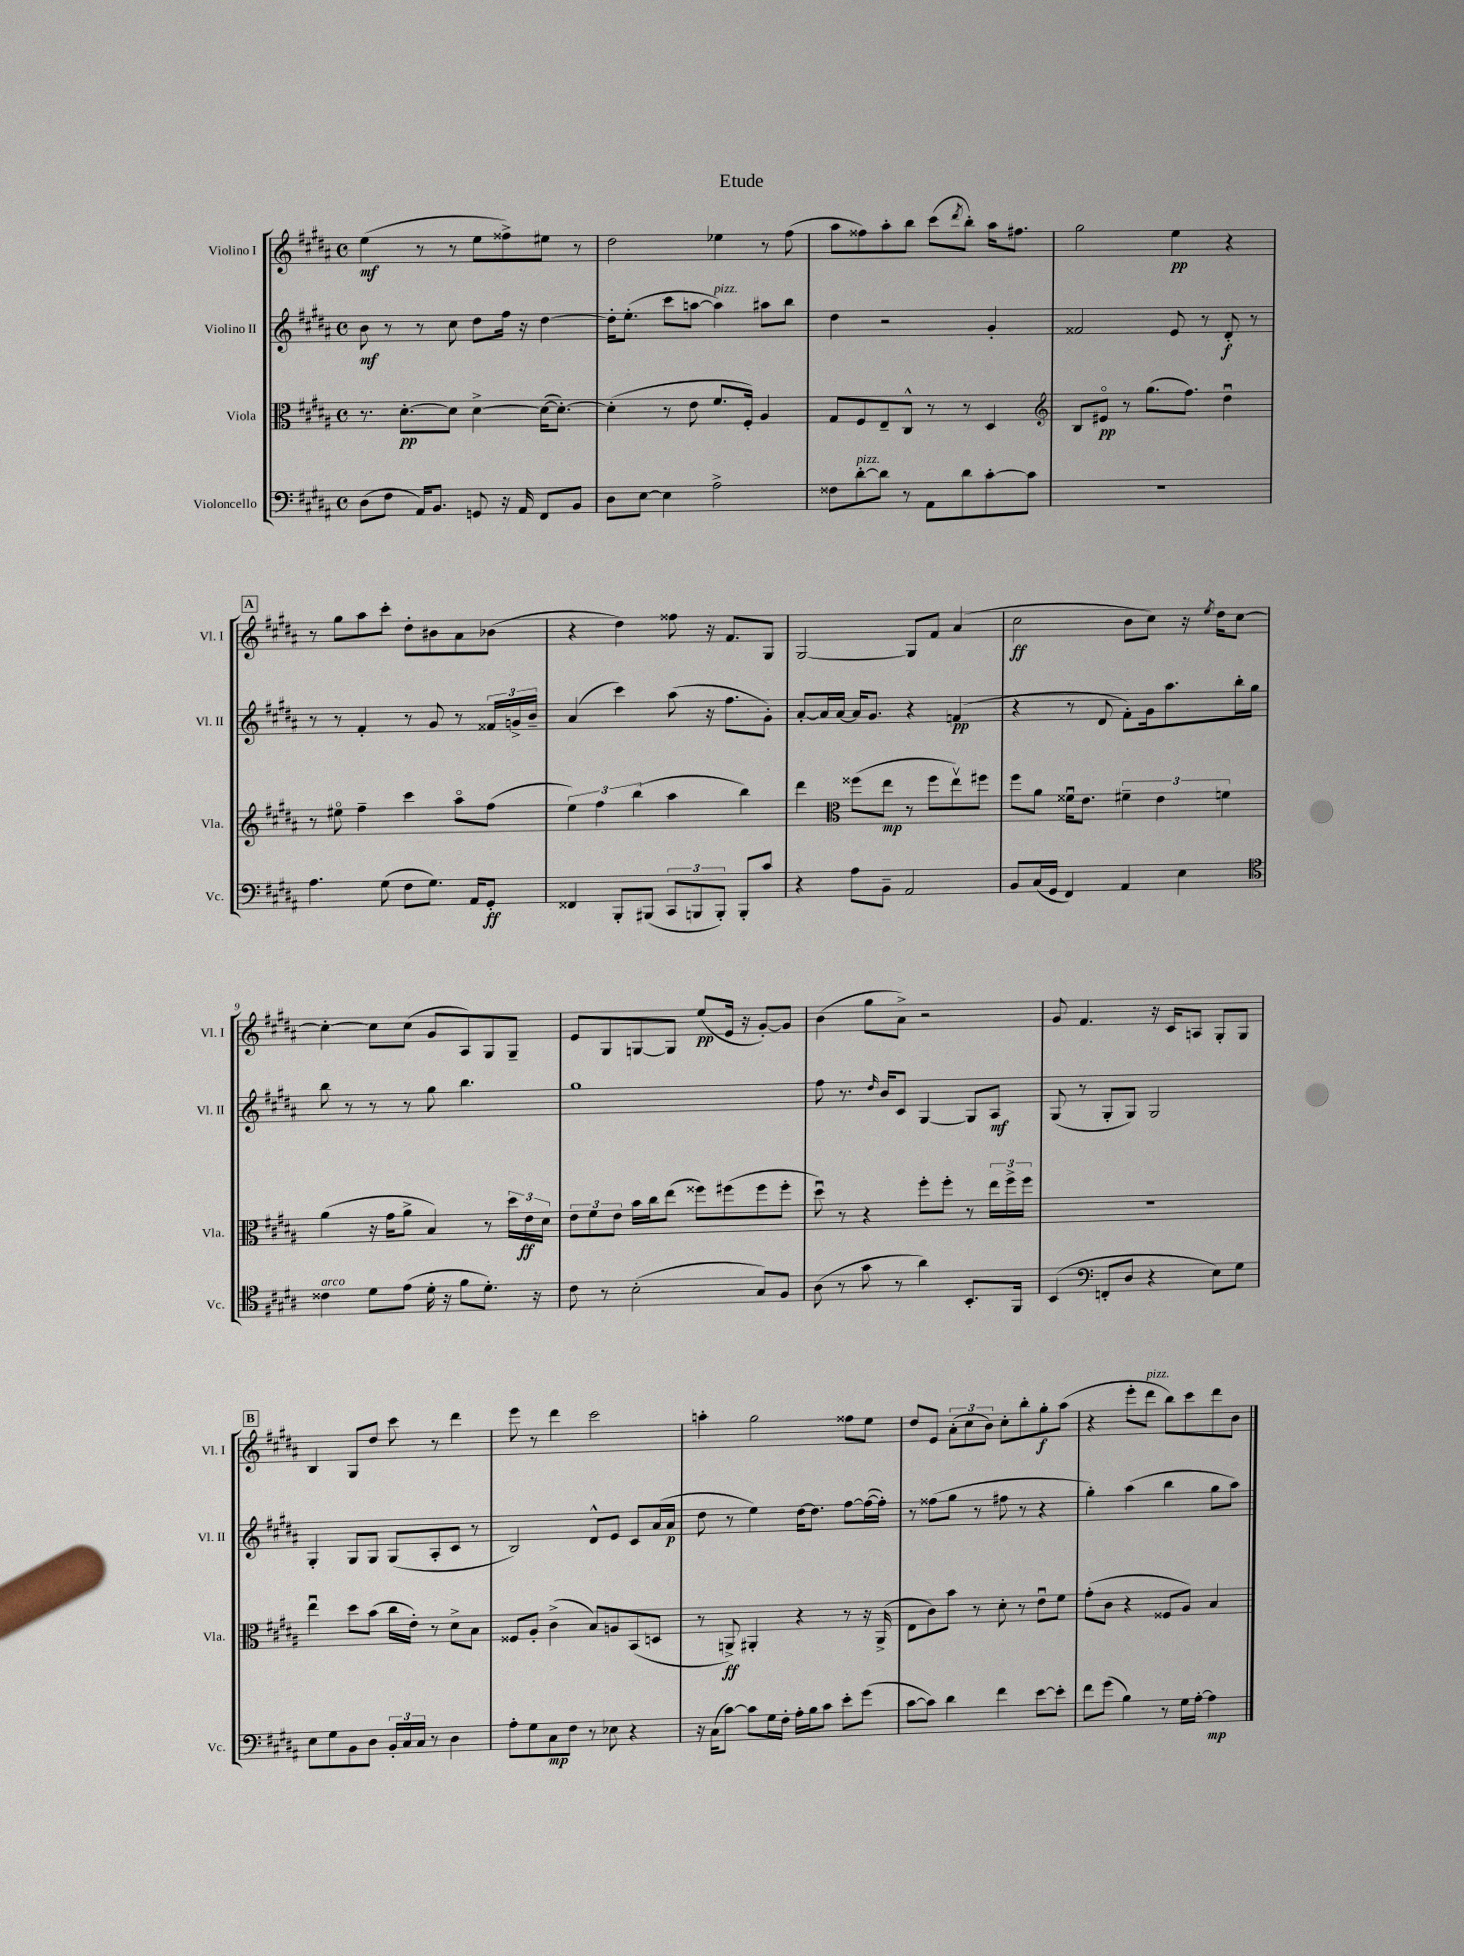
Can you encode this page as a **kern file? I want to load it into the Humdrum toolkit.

**kern	**dynam	**kern	**dynam	**kern	**dynam	**kern	**dynam
*part4	*part4	*part3	*part3	*part2	*part2	*part1	*part1
*staff4	*staff4	*staff3	*staff3	*staff2	*staff2	*staff1	*staff1
*I"Violoncello	*	*I"Viola	*	*I"Violino II	*	*I"Violino I	*
*I'Vc.	*	*I'Vla.	*	*I'Vl. II	*	*I'Vl. I	*
*clefF4	*	*clefC3	*	*clefG2	*	*clefG2	*
*k[f#c#g#d#a#]	*	*k[f#c#g#d#a#]	*	*k[f#c#g#d#a#]	*	*k[f#c#g#d#a#]	*
*M4/4	*	*M4/4	*	*M4/4	*	*M4/4	*
*met(c)	*	*met(c)	*	*met(c)	*	*met(c)	*
=1	=1	=1	=1	=1	=1	=1	=1
(8D#\L	.	8.r	.	8b\	mf	(4ee\	mf
8F#\J	.	.	.	8r	.	.	.
.	.	[8.d#'\L	pp	.	.	.	.
16AA#/KL)	.	.	.	8r	.	8r	.
8.BB/J	.	.	.	.	.	.	.
.	.	8d#\J]	.	8cc#\	.	8r	.
8GGn/	.	[4d#^\	.	8dd#\L	.	8ee\L	.
16r	.	.	.	16ff#\Jk	.	8ff##X^\)	.
16AA#/	.	.	.	16r	.	.	.
8FF#/L	.	(16d#\KL_	.	[4dd#\	.	8ee#X\J	.
.	.	8.d#'\J_)	.	.	.	.	.
8BB/J	.	.	.	.	.	8r	.
=2	=2	=2	=2	=2	=2	=2	=2
8D#\L	.	(4d#'\]	.	16dd#'\KL]	.	2dd#\	.
.	.	.	.	(8.ee'\J	.	.	.
[8E\J	.	.	.	.	.	.	.
4E\]	.	8r	.	8ccc#\L	.	.	.
.	.	8e\	.	[8aan\J	.	.	.
!	!	!	!	!LO:TX:a:i:t=pizz.	!	!	!
2A#^\	.	8.f#/L	.	4aa\])	.	4ee-X\	.
.	.	16F#'/Jk)	.	.	.	.	.
.	.	4A#/	.	8aa#X\L	.	8r	.
.	.	.	.	8bb\J	.	(8ff#\	.
=3	=3	=3	=3	=3	=3	=3	=3
8F##X\L	.	8G#/L	.	4dd#\	.	8aa#\L	.
!LO:TX:a:i:t=pizz.	!	!	!	!	!	!	!
[8d#'\	.	8F#/	.	.	.	8ff##X\)	.
8d#\J]	.	8E~/	.	2r	.	8aa#'\	.
8r	.	8C#^^/J	.	.	.	8bb\J	.
8AA#\L	.	8r	.	.	.	(8ccc#\L	.
.	.	.	.	.	.	8qddd#/	.
8d#\	.	8r	.	.	.	8bb'\J)	.
[8c#'\	.	4D#/	.	4g#'/	.	16aa#\KL	.
.	.	.	.	.	.	8.ff#X\J	.
8c#\J]	.	.	.	.	.	.	.
=4	=4	=4	=4	=4	=4	=4	=4
*	*	*clefG2	*	*	*	*	*
1r	.	8B/L	.	2f##X/	.	2gg#\	.
.	.	8e#X/J	pp	.	.	.	.
.	.	8r	.	.	.	.	.
.	.	(8.gg#\L	.	.	.	.	.
.	.	.	.	8e/	.	4ee\	pp
.	.	8.ff#\J)	.	.	.	.	.
.	.	.	.	8r	.	.	.
.	.	4dd#u\	.	8d#'/	f	4r	.
.	.	.	.	8r	.	.	.
!!LO:LB:g=z
!!LO:REH:place=s1:t=A
=5	=5	=5	=5	=5	=5	=5	=5
4.A#\	.	8r	.	8r	.	8r	.
.	.	8ee#X\	.	8r	.	8gg#\L	.
.	.	4ff#~\	.	4f#'/	.	8aa#\	.
(8G#\	.	.	.	.	.	8ccc#'\J	.
8F#\L	.	4ccc#\	.	8r	.	8dd#'\L	.
8.G#\J)	.	.	.	8g#/	.	8b#X\	.
.	.	8aa#\L	.	8r	.	8a#\	.
16AA#/KL	.	.	.	.	.	.	.
8GG#'/J	ff	(8ff#\J	.	24f##X/LL	.	(8b-X\J	.
.	.	.	.	24gn^/	.	.	.
.	.	.	.	24b~/JJ	.	.	.
=6	=6	=6	=6	=6	=6	=6	=6
4FF##X/	.	6ee\)	.	(4a#/	.	4r	.
.	.	6ff#\	.	.	.	.	.
8BBB'/L	.	.	.	4ccc#\)	.	4dd#\)	.
.	.	(6bb\	.	.	.	.	.
(8BBB#X/J	.	.	.	.	.	.	.
12CC#/L	.	4aa#\	.	(8aa#\	.	8ff##X\	.
12BBBn/	.	.	.	.	.	.	.
.	.	.	.	16r	.	16r	.
12BBB'/J)	.	.	.	.	.	.	.
.	.	.	.	8.ff#\L	.	8.f#/L	.
8BBB'/L	.	4bb\)	.	.	.	.	.
8c#/J	.	.	.	8g#'\J)	.	8G#/J	.
=7	=7	=7	=7	=7	=7	=7	=7
4r	.	4ddd#\	.	[8a#'/L	.	[2G#/	.
.	.	.	.	16a#/L]	.	.	.
.	.	.	.	[16a#/JJ	.	.	.
*	*	*clefC3	*	*	*	*	*
8A#\L	.	(8ff##X\L	.	16a#/KL]	.	.	.
.	.	.	.	8.g#/J	.	.	.
8BB~\J	.	8ee\J	mp	.	.	.	.
2AA#/	.	8r	.	4r	.	8G#/L]	.
.	.	8ff##\L	.	.	.	8f#/J	.
.	.	8eev\)	.	(4fn/	pp	(4a#/	.
.	.	8ff#X\J	.	.	.	.	.
=8	=8	=8	=8	=8	=8	=8	=8
8BB/L	.	8ff#\L	.	4r	.	2cc#\	ff
(16C#/L	.	8a#\J	.	.	.	.	.
16GG#/JJ	.	.	.	.	.	.	.
4FF#/)	.	16f##Xu\KL	.	8r	.	.	.
.	.	8.e\J	.	.	.	.	.
.	.	.	.	8d#/	.	.	.
4AA#/	.	6f#X~\	.	8f#'\L)	.	8b\L	.
.	.	.	.	16g#\k	.	8cc#\J)	.
.	.	6e\	.	.	.	.	.
.	.	.	.	8.aa#\	.	.	.
4E\	.	.	.	.	.	16r	.
.	.	.	.	.	.	8qee/	.
.	.	.	.	.	.	16dd#\KL	.
.	.	6fn\	.	.	.	.	.
.	.	.	.	16bb'\L	.	[8cc#\J	.
.	.	.	.	16gg#\JJ	.	.	.
!!LO:LB:g=z
=9	=9	=9	=9	=9	=9	=9	=9
*clefC4	*	*	*	*	*	*	*
!LO:TX:a:i:t=arco	!	!	!	!	!	!	!
4c##X\	.	(4a#\	.	8bb\	.	4cc#'\_	.
.	.	.	.	8r	.	.	.
8d#\L	.	16r	.	8r	.	8cc#\L]	.
.	.	16g#\KL	.	.	.	.	.
(8e\J	.	8a#^\J	.	8r	.	(8cc#\J	.
16d#'\	.	4B/)	.	8gg#\	.	8g#/L	.
16r	.	.	.	.	.	.	.
8f#\L	.	.	.	4.bb\	.	8A#/)	.
8.d#'\J)	.	8r	.	.	.	8G#/	.
.	.	24dd#\LL	.	.	.	8G#~/J	.
.	.	24e\	ff	.	.	.	.
16r	.	.	.	.	.	.	.
.	.	24d#\JJ	.	.	.	.	.
=10	=10	=10	=10	=10	=10	=10	=10
8c#\	.	12e\L	.	1gg#	.	8e/L	.
.	.	12f#\	.	.	.	.	.
8r	.	.	.	.	.	8G#/	.
.	.	12e\J	.	.	.	.	.
(2B'\	.	16b\LL	.	.	.	[8Gn/	.
.	.	16cc#\J	.	.	.	.	.
.	.	(8ee\J	.	.	.	8G/J]	.
.	.	8ff##X\L)	.	.	.	(8ee/L	pp
.	.	(8ff#X\	.	.	.	16e/Jk	.
.	.	.	.	.	.	16r	.
8G#/L)	.	8ff#\	.	.	.	[8g#'/L)	.
8F#/J	.	8ff#'\J	.	.	.	8g#/J]	.
=11	=11	=11	=11	=11	=11	=11	=11
(8A#\	.	8dd#u\)	.	8ff#\	.	(4b\	.
8r	.	8r	.	8.r	.	.	.
8g#\	.	4r	.	.	.	8gg#\L	.
.	.	.	.	16qqdd#/	.	.	.
.	.	.	.	16b/KL	.	.	.
8r	.	.	.	8c#/J	.	8a#^\J)	.
4a#\)	.	8ff#'\L	.	[4G#/	.	2r	.
.	.	8ff#'\J	.	.	.	.	.
8.BB'/L	.	8r	.	8G#/L]	.	.	.
.	.	24ee\LL	.	8A#/J	mf	.	.
.	.	24ff#^\	.	.	.	.	.
16FF#/Jk	.	.	.	.	.	.	.
.	.	24ff#\JJ	.	.	.	.	.
=12	=12	=12	=12	=12	=12	=12	=12
(4BB/	.	1r	.	(8G#/	.	8g#/	.
.	.	.	.	8r	.	4.f#/	.
*clefF4	*	*	*	*	*	*	*
8FFn'/L	.	.	.	8G#'/L	.	.	.
8D#/J	.	.	.	8G#/J)	.	.	.
4r	.	.	.	2G#/	.	16r	.
.	.	.	.	.	.	16c#/KL	.
.	.	.	.	.	.	8An/J	.
8E\L)	.	.	.	.	.	8G#'/L	.
8G#\J	.	.	.	.	.	8G#/J	.
!!LO:LB:g=z
!!LO:REH:place=s1:t=B
=13	=13	=13	=13	=13	=13	=13	=13
8E\L	.	4eeu\	.	4G#'/	.	4B/	.
8G#\	.	.	.	.	.	.	.
8BB\	.	8dd#\L	.	8G#/L	.	8G#/L	.
8D#\J	.	(8b\J	.	8G#/J	.	8dd#/J	.
24BB'/LL	.	16cc#\LL	.	(8G#/L	.	8ccc#\	.
24C#/	.	.	.	.	.	.	.
.	.	16e'\JJ)	.	.	.	.	.
24C#/JJ	.	.	.	.	.	.	.
8r	.	8r	.	8A#'/	.	8r	.
4D#\	.	8d#^\L	.	8c#/J	.	4ddd#\	.
.	.	8B\J	.	8r	.	.	.
=14	=14	=14	=14	=14	=14	=14	=14
8A#'\L	.	8F##X/L	.	2B/)	.	8eee\	.
8G#\	.	8A#'/J	.	.	.	8r	.
8C#\	mp	(4c#^\	.	.	.	4ddd#\	.
8F#\J	.	.	.	.	.	.	.
8r	.	8B/L)	.	8d#^^/L	.	2ccc#\	.
8E-X\	.	8An/	.	8e/J	.	.	.
4r	.	(8BB/	.	8c#/L	.	.	.
.	.	8Dn/J	.	(16a#/L	.	.	.
.	.	.	.	16a#/JJ	p	.	.
=15	=15	=15	=15	=15	=15	=15	=15
16r	.	8r	.	8dd#\	.	4aan'\	.
(16C#\KL	.	.	.	.	.	.	.
[8c#\J)	.	8AAn^/)	ff	8r	.	.	.
8c#\L]	.	4AA#X'/	.	4ee\)	.	2gg#\	.
16G#\L	.	.	.	.	.	.	.
16F#'\JJ	.	.	.	.	.	.	.
16A#'\LL	.	4r	.	[16dd#\KL	.	.	.
16B\J	.	.	.	8.dd#\J]	.	.	.
8c#\J	.	.	.	.	.	.	.
8e'\L	.	8r	.	[8ff#\L	.	8ff##X\L	.
(8g#\J	.	16r	.	(16ff#\L_	.	8ee\J	.
.	.	(16AA#^/	.	16ff#'\JJ])	.	.	.
=16	=16	=16	=16	=16	=16	=16	=16
[8c#\L	.	8E\L	.	8r	.	8dd#/L	.
8c#\J])	.	8c#\)	.	(8ff##X\L	.	8e/J	.
4d#\	.	8b\J	.	8gg#\J	.	(12a#'\L	.
.	.	.	.	.	.	12cc#\	.
.	.	8r	.	8r	.	.	.
.	.	.	.	.	.	12b\J)	.
4f#\	.	8d#'\	.	8ff#X\	.	8cc#'\L	.
.	.	8r	.	8r	.	8bb'\	.
[8e\L	.	8eu\L	.	4r	.	8gg#'\	f
8e'\J]	.	8f#\J	.	.	.	(8aa#\J	.
=17	=17	=17	=17	=17	=17	=17	=17
8f#\L	.	(8g#'\L	.	4gg#'\)	.	4r	.
(8g#\J	.	8c#\J	.	.	.	.	.
4B\)	.	4r	.	(4aa#\	.	8eee'\L	.
!	!	!	!	!	!	!LO:TX:a:i:t=pizz.	!
.	.	.	.	.	.	8ddd#\J	.
8r	.	8F##X/L	.	4bb\	.	8bb\L)	.
16G#\LL	.	8A#/J)	.	.	.	8ccc#\	.
[16A#'\JJ	.	.	.	.	.	.	.
4A#\]	mp	4B/	.	8gg#\L	.	8ddd#\	.
.	.	.	.	8aa#\J)	.	8b\J	.
==	==	==	==	==	==	==	==
*-	*-	*-	*-	*-	*-	*-	*-
